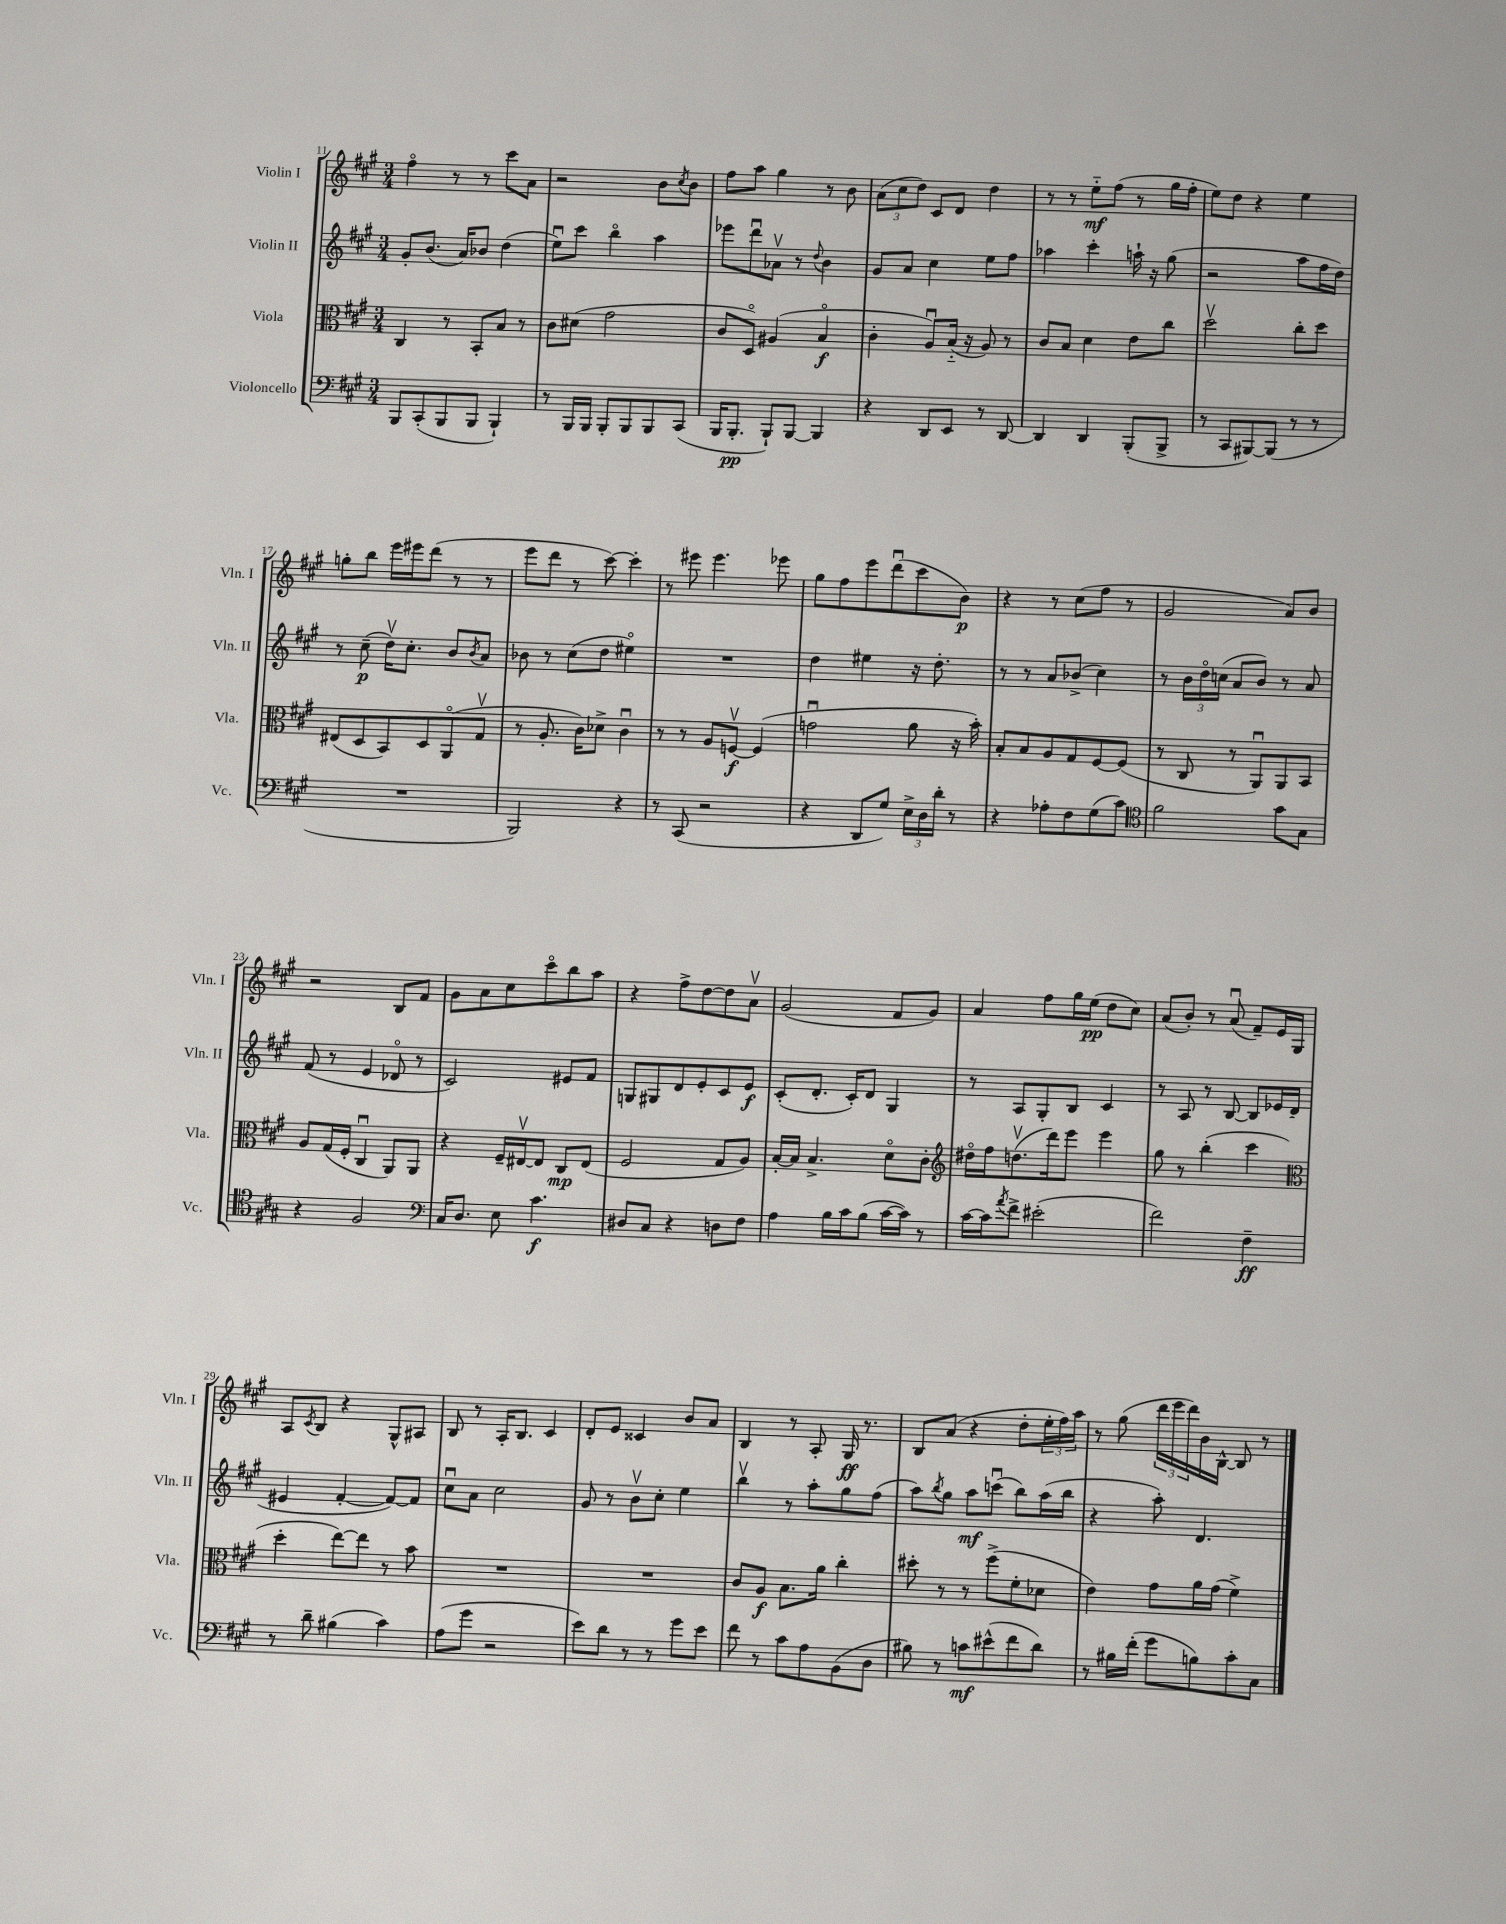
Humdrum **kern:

**kern	**kern	**kern	**kern
*staff4	*staff3	*staff2	*staff1
*clefF4	*clefC3	*clefG2	*clefG2
*k[f#c#g#]	*k[f#c#g#]	*k[f#c#g#]	*k[f#c#g#]
*M3/4	*M3/4	*M3/4	*M3/4
8BBB/L	4C#/	8g#'/L	4ff#o\
(8CC#'/	.	(8.b/J	.
8BBB/	8r	.	8r
.	.	16a/LK)	.
8BBB/J	8BB'/L	8b-/J	8r
4BBB`/)	8B/J	(4dd\	8ccc#\L
.	8r	.	8a\J
=	=	=	=
8r	8c#\L	8eeu\L)	2r
16BBB/LL	(8d#\J	8ccc#\J	.
16BBB/JJ	.	.	.
8BBB'/L	2g#\	4bbo\	.
8BBB/	.	.	.
8BBB/	.	4aa\	8b\L
.	.	.	8qcc#/
(8CC#/J	.	.	8b\J
=	=	=	=
16BBB/LK	8c#/L	8eee-\L	8ff#\L
8.BBB'/J	.	.	.
.	8Do/J)	8dddu\	8aa\J
8BBB`/L)	(4A#/	8a-v\J	4gg#\
[8BBB/J	.	8r	.
.	.	8qqdd/	.
4BBB/]	4Bo/	4b\	8r
.	.	.	8b\
=	=	=	=
4r	4c#'\	8g#/L	(12a\L
.	.	.	12cc#\
.	.	8a/J	.
.	.	.	12dd\J)
8DD/L	8Au/L)	4cc#\	8c#/L
8EE/J	(16B'~/Jk	.	8d/J
.	16r	.	.
8r	8A/)	8ee\L	4dd\
[8DD/	8r	8ff#\J	.
=	=	=	=
4DD/]	8c#/L	4aa-\	8r
.	8B/J	.	8r
4DD/	4d\	4ccc#'\	8ee'~\L
.	.	.	(8ff#\J
(8BBB'/L	8e\L	16aa`\	8r
.	.	16r	.
8BBB^/J	8cc#\J	(8gg#\	16gg#\LL
.	.	.	16ff#'\JJ
=	=	=	=
8r	2ddv\	2r	8ee\L)
8CC#/L	.	.	8dd\J
[8BBB#/)	.	.	4r
(8BBB#/]J	.	.	.
8r	8cc#'\L	8aa\L	4ee\
8r	8dd\J	16ff#\L	.
.	.	16dd\JJ)	.
=	=	=	=
2.r	(8E#/L	8r	8gg'\L
.	8D/	(8cc#~\	8bb\J
.	8BB/)	16ddv\LK)	16eee\LL
.	.	8.cc#'\J	16eee#\J
.	8D/	.	(8ddd\J
.	(8AAo/	8b/L	8r
.	.	8qb/	.
.	8G#v/J	8a/J	8r
=	=	=	=
2BBB/)	8r	8b-\	8eee\L
.	8.A'/	8r	8ddd\J
.	.	(8cc#\L	8r
.	16c#\LK)	.	.
.	8d-^\J	8dd\J	[8ccc#\)
4r	4c#u\	4ee#o\)	4ccc#'\]
=	=	=	=
8r	8r	2.r	8r
(8CC#/	8r	.	8eee#\
2r	8A/L	.	4.eee#\
.	[8Fv/J	.	.
.	(4F/]	.	.
.	.	.	8eee-\
=	=	=	=
4r	2gu\	4dd\	8gg#\L
.	.	.	8ff#\
8DD/L	.	4ee#\	8eee\
8G#/J)	.	.	(8dddu\
24E^\LL	8a\	16r	8ccc#\
24D\	.	.	.
.	.	8.dd'\	.
24d'\JJ	.	.	.
8r	16r	.	8b\J)
.	16b'\)	.	.
=	=	=	=
4r	8B'/L	8r	4r
.	8B/	8r	.
8A-'\L	8A/	8a/L	8r
8F#\	8G#/	(8b-^/J	(8cc#\L
(8G#\	[8F#/	4cc#\)	8ff#\J
8c#\J)	(8F#/]J	.	8r
=	=	=	=
*clefC4	*	*	*
2f#\	8r	8r	2g#/
.	8C#/	24b\LL	.
.	.	24ddo\	.
.	.	(24cc\JJ	.
.	8r	8a/L	.
.	8AAu/L)	8b/J)	.
8g#\L	8AA/	8r	8a/L)
8G#\J	8BB/J	8a/	8b/J
=	=	=	=
4r	8A/L	(8f#/	2r
.	(16G#/L	8r	.
.	16F#'/JJ	.	.
2F#/	4C#u/	4e/	.
.	8AA/L)	8d-o/	8B/L
.	8AA/J	8r	8f#/J
=	=	=	=
*clefF4	*	*	*
16C#/LK	4r	2c#/)	8g#\L
8.D/J	.	.	.
.	.	.	8a\
8E\	16F#~/LL	.	8cc#\
.	[16E#v/J	.	.
4.c#\	8E#/]J	.	8ccc#o\
.	8C#/L	8e#/L	8bb\
.	(8E#/J	8f#/J	8aa\J
=	=	=	=
8D#/L	2F#/	8G/L	4r
8C#/J	.	8G#/	.
4r	.	8d/	8ff#^\L
.	.	8e'/	[8dd\
8D\L	8G#/L	8c#/	8dd\]
8F#\J	8A/J)	8e/J	8av\J
=	=	=	=
4A\	[16B'/LL	(8c#'/L	(2g#/
.	16B/]JJ	.	.
.	4.B^/	8.d'/J	.
16B\LL	.	.	.
16c#\J	.	16c#'/LK)	.
(8B\J	.	8d/J	.
[16c#\LL	8do\L	4G#/	8f#/L
16c#\]JJ)	.	.	.
8r	8c#'\J	.	8g#/J)
=	=	=	=
*	*clefG2	*	*
[16c#\LL	16dd#o\LL	8r	4a/
16c#\]J	16ff#\J	.	.
8qa/	.	.	.
8f#^\J	(8.ddv\	8A/L	.
(2e#'\	.	8G#'/	8ff#\L
.	16ddd\k)	.	.
.	8eee\J	8B/J	16gg#\L
.	.	.	(16ee\JJ
.	4eee\	4c#/	8dd\L
.	.	.	8cc#\J)
=	=	=	=
2f#\)	8gg#\	8r	(8a/L
.	8r	8A/	8b'/J)
.	(4bb'\	8r	8r
.	.	[8B/	(8au/
4F#~\	4ccc#\	8B/]L	8f#~/L)
.	.	16e-/L	16e/L
.	.	(16d/JJ	16G#/JJ
=	=	=	=
*	*clefC3	*	*
8r	4dd'\	4e#/	8A/L
.	.	.	8qc#/
8d~\	.	.	8B/J
(4B#\	[8ee\L)	[4f#'/	4r
.	8ee\]J	.	.
4c#\)	8r	8f#/_L)	8G#^^/L
.	8b\	8f#/]J	8A#/J
=	=	=	=
(8A\L	2.r	8cc#u\L	8B/
8g#\J	.	8a\J	8r
2r	.	2cc#\	16A'/LK
.	.	.	8.B/J
.	.	.	4c#/
=	=	=	=
8e\L)	2.r	8g#/	8d'/L
8d\J	.	8r	8e/J
8r	.	8bv\L	4c##/
8r	.	8cc#'\J	.
8g#\L	.	4ee\	8b/L
8e\J	.	.	8a/J
=	=	=	=
8f#\	8c#/L	4bbv\	4B/
8r	8A/J	.	.
8c#\L	8.B\L	8r	8r
8A\	.	8aa'\L	8A'/
.	16a\Jk	.	.
(8BB\	4cc#'\	8gg#\	16G#/
.	.	.	8.r
8D\J	.	(8ff#\J	.
=	=	=	=
8B#\)	8dd#'\	8aa\L)	8B/L
.	.	8qbb/	.
8r	8r	8gg#\J	(8a/J
8c\L	8r	8aa\L	4r
(8e#^^\	(8ff#^\L	(8cccu\J	.
8f#\	8f#'\	8bb\L)	8dd'\L
8d\J)	8d-\J	(16aa\L	24ee'\L
.	.	.	24ff#\)
.	.	16bb\JJ	.
.	.	.	24aa\JJ
=	=	=	=
8r	4e\)	4r	8r
16B#\LL	.	.	(8gg#\
(16f#'\JJ	.	.	.
8g#\L	8g#\L	8aa'\)	24ddd\LL
.	.	.	24eee\
.	.	.	24ddd\)
8B\)	16a\L	4.d/	16b\
.	(16g#\JJ	.	[16B^^\JJ
8c#'\	4f#^\)	.	8B/]
8C#\J	.	.	8r
==	==	==	==
*-	*-	*-	*-
